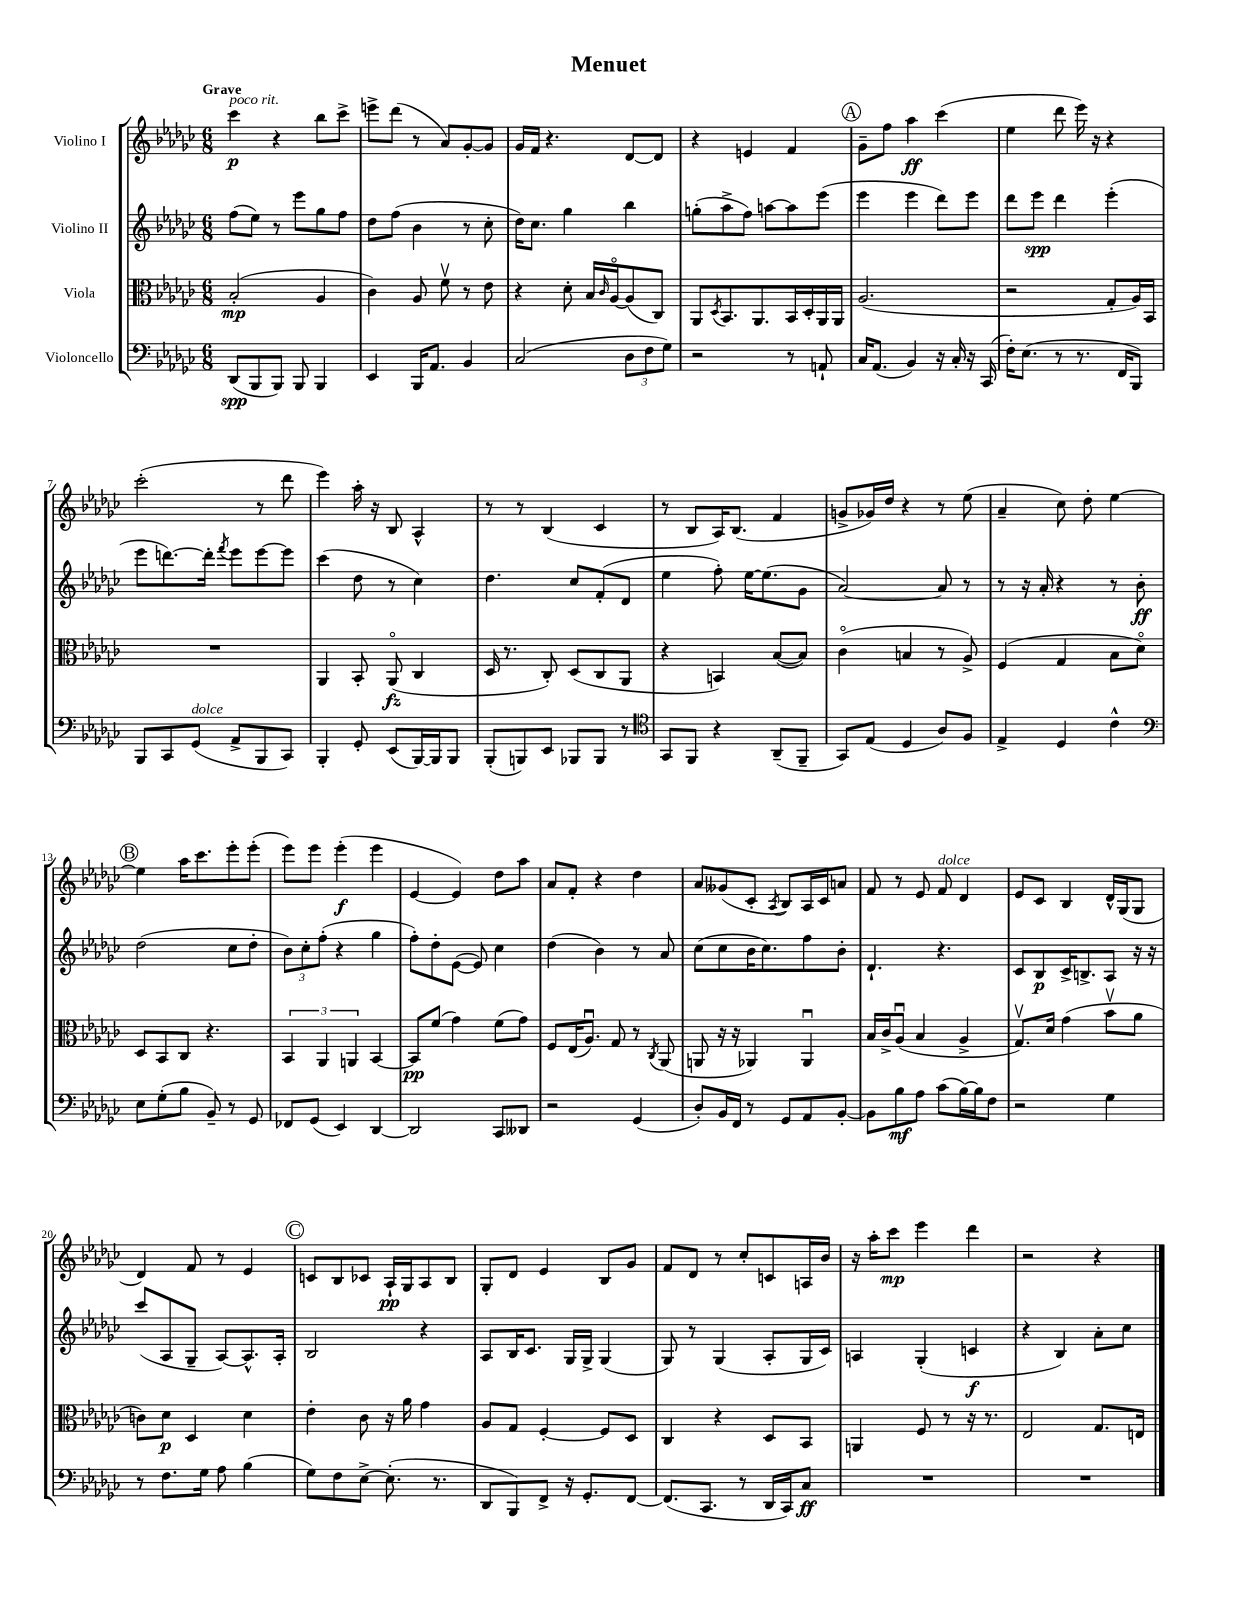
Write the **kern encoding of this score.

**kern	**dynam	**kern	**dynam	**kern	**dynam	**kern	**dynam
*part4	*part4	*part3	*part3	*part2	*part2	*part1	*part1
*staff4	*staff4	*staff3	*staff3	*staff2	*staff2	*staff1	*staff1
*I"Violoncello	*	*I"Viola	*	*I"Violino II	*	*I"Violino I	*
*clefF4	*	*clefC3	*	*clefG2	*	*clefG2	*
*k[b-e-a-d-g-c-]	*	*k[b-e-a-d-g-c-]	*	*k[b-e-a-d-g-c-]	*	*k[b-e-a-d-g-c-]	*
*M6/8	*	*M6/8	*	*M6/8	*	*M6/8	*
=1	=1	=1	=1	=1	=1	=1	=1
!	!	!	!	!	!	!LO:TX:a:B:t=Grave	!
!	!	!	!	!	!	!LO:TX:a:i:t=poco rit.	!
(8DD-/L	spp	(2B-'/	mp	(8ff\L	.	4ccc-\	p
8BBB-/	.	.	.	8ee-\J)	.	.	.
8BBB-/J)	.	.	.	8r	.	4r	.
8BBB-/	.	.	.	8eee-\L	.	.	.
4BBB-/	.	4A-/	.	8gg-\	.	8bb-\L	.
.	.	.	.	8ff\J	.	8ccc-^\J	.
=2	=2	=2	=2	=2	=2	=2	=2
4EE-/	.	4c-\)	.	8dd-\L	.	8eeen^\L	.
.	.	.	.	(8ff\J	.	(8ddd-\J	.
16BBB-/KL	.	8A-/	.	4b-\	.	8r	.
8.AA-/J	.	.	.	.	.	.	.
.	.	8fv\	.	.	.	8a-/L)	.
4BB-/	.	8r	.	8r	.	[8g-'/	.
.	.	8e-\	.	8cc-'\	.	8g-/J]	.
=3	=3	=3	=3	=3	=3	=3	=3
(2C-/	.	4r	.	16dd-\KL)	.	16g-/LL	.
.	.	.	.	8.cc-\J	.	16f/JJ	.
.	.	.	.	.	.	4.r	.
.	.	8d-'\	.	4gg-\	.	.	.
.	.	16B-/LL	.	.	.	.	.
.	.	16qqc-/	.	.	.	.	.
.	.	[16A-/J	.	.	.	.	.
12D-\L	.	(8A-/]	.	4bb-\	.	[8d-/L	.
12F\	.	.	.	.	.	.	.
.	.	8C-/J)	.	.	.	8d-/J]	.
12G-\J)	.	.	.	.	.	.	.
=4	=4	=4	=4	=4	=4	=4	=4
2r	.	8AA-/L	.	(8ggn'\L	.	4r	.
.	.	8qD-/	.	.	.	.	.
.	.	8.BB-/	.	8aa-^\	.	.	.
.	.	.	.	8ff\J)	.	4en/	.
.	.	8.AA-/	.	.	.	.	.
.	.	.	.	[8aan\L	.	.	.
8r	.	16BB-/L	.	8aa\]	.	4f/	.
.	.	16D-'/	.	.	.	.	.
8AAn`/	.	16AA-/	.	(8eee-\J	.	.	.
.	.	16AA-/JJ	.	.	.	.	.
!!LO:REH:place=s1:t=A
=5	=5	=5	=5	=5	=5	=5	=5
16C-/KL	.	(2.A-/	.	4eee-\	.	8g-~\L	.
(8.AA-/J	.	.	.	.	.	.	.
.	.	.	.	.	.	8ff\J	.
4BB-/)	.	.	.	4eee-\	.	4aa-\	ff
16r	.	.	.	8ddd-\L)	.	(4ccc-\	.
16C-'/	.	.	.	.	.	.	.
16r	.	.	.	8eee-\J	.	.	.
(16CC-/	.	.	.	.	.	.	.
=6	=6	=6	=6	=6	=6	=6	=6
16F'\KL)	.	2r	.	8ddd-\L	.	4ee-\	.
(8.E-\J	.	.	.	.	.	.	.
.	.	.	.	8eee-\J	spp	.	.
8r	.	.	.	4ddd-\	.	8ddd-\	.
8.r	.	.	.	.	.	16eee-\)	.
.	.	.	.	.	.	16r	.
.	.	8G-'/L	.	(4eee-'\	.	4r	.
16FF/KL	.	.	.	.	.	.	.
8BBB-/J)	.	16A-/L)	.	.	.	.	.
.	.	16BB-/JJ	.	.	.	.	.
!!LO:LB:g=z
=7	=7	=7	=7	=7	=7	=7	=7
8BBB-/L	.	2.r	.	8eee-\L	.	(2ccc-'\	.
8CC-/	.	.	.	[8.dddn\)	.	.	.
!LO:TX:a:i:t=dolce	!	!	!	!	!	!	!
(8GG-/J	.	.	.	.	.	.	.
.	.	.	.	16ddd'\Jk]	.	.	.
.	.	.	.	8qfff/	.	.	.
8AA-^/L	.	.	.	8eee-\L	.	.	.
8BBB-/	.	.	.	[8eee-\	.	8r	.
8CC-/J)	.	.	.	8eee-\J]	.	8ddd-\	.
=8	=8	=8	=8	=8	=8	=8	=8
4BBB-'/	.	4AA-/	.	(4ccc-\	.	4eee-\)	.
8GG-'/	.	8BB-'/	.	8dd-\	.	16aa-'\	.
.	.	.	.	.	.	16r	.
(8EE-/L	.	(8AA-/	fz	8r	.	8B-/	.
[16BBB-/L)	.	4C-/	.	4cc-\)	.	4A-^^/	.
16BBB-/J]	.	.	.	.	.	.	.
8BBB-/J	.	.	.	.	.	.	.
=9	=9	=9	=9	=9	=9	=9	=9
(8BBB-'/L	.	16D-/	.	4.dd-\	.	8r	.
.	.	8.r	.	.	.	.	.
8BBBn/)	.	.	.	.	.	8r	.
8EE-/J	.	8C-'/)	.	.	.	(4B-/	.
8BBB-X/L	.	(8D-/L	.	8cc-/L	.	.	.
8BBB-/J	.	8C-/	.	(8f'/	.	4c-/	.
8r	.	8AA-/J	.	8d-/J	.	.	.
=10	=10	=10	=10	=10	=10	=10	=10
*clefC4	*	*	*	*	*	*	*
8GG-/L	.	4r	.	4ee-\	.	8r	.
8FF/J	.	.	.	.	.	8B-/L	.
4r	.	4BBn/)	.	8ff'\)	.	16A-/K)	.
.	.	.	.	.	.	(8.B-/J	.
.	.	.	.	[16ee-\KL	.	.	.
.	.	.	.	(8.ee-\]	.	.	.
(8AA-~/L	.	([8B-/L	.	.	.	4f/	.
8FF~/J	.	8B-/J])	.	8g-\J	.	.	.
=11	=11	=11	=11	=11	=11	=11	=11
8GG-/L)	.	(4c-\	.	[2a-/)	.	8gn^/L	.
(8E-/J	.	.	.	.	.	16g-X/L)	.
.	.	.	.	.	.	16dd-/JJ	.
4D-/	.	4Bn/	.	.	.	4r	.
8A-/L)	.	8r	.	8a-/]	.	8r	.
8F/J	.	8A-^/)	.	8r	.	(8ee-\	.
=12	=12	=12	=12	=12	=12	=12	=12
4E-^/	.	(4F/	.	8r	.	4a-~/	.
.	.	.	.	16r	.	.	.
.	.	.	.	16a-'/	.	.	.
4D-/	.	4G-/	.	4r	.	8cc-\)	.
.	.	.	.	.	.	8dd-'\	.
4c-^^\	.	8B-\L	.	8r	.	[4ee-\	.
.	.	8d-\J)	.	8b-'\	ff	.	.
!!LO:LB:g=z
!!LO:REH:place=s1:t=B
=13	=13	=13	=13	=13	=13	=13	=13
*clefF4	*	*	*	*	*	*	*
8E-\L	.	8D-/L	.	(2dd-\	.	4ee-\]	.
(8G-'\	.	8BB-/	.	.	.	.	.
8B-\J	.	8C-/J	.	.	.	16aa-\KL	.
.	.	.	.	.	.	8.ccc-\	.
8BB-~/)	.	4.r	.	.	.	.	.
8r	.	.	.	8cc-\L	.	8eee-'\	.
8GG-/	.	.	.	8dd-'\J	.	(8eee-'\J	.
=14	=14	=14	=14	=14	=14	=14	=14
8FF-X/L	.	6BB-/	.	12b-\L)	.	8eee-\L)	.
.	.	.	.	12cc-'\	.	.	.
(8GG-/J	.	.	.	.	.	8eee-\J	.
.	.	6AA-/	.	(12ff'\J	.	.	.
4EE-/)	.	.	.	4r	.	(4eee-'\	f
.	.	6AAn/	.	.	.	.	.
[4DD-/	.	[4BB-/	.	4gg-\	.	4eee-\	.
=15	=15	=15	=15	=15	=15	=15	=15
2DD-/]	.	8BB-/L]	pp	8ff'\L)	.	[4e-/	.
.	.	(8f/J	.	8dd-'\	.	.	.
.	.	4g-\)	.	([8e-\J	.	4e-/])	.
.	.	.	.	8e-/])	.	.	.
8CC-/L	.	(8f\L	.	4cc-\	.	8dd-\L	.
8DD--X/J	.	8g-\J)	.	.	.	8aa-\J	.
=16	=16	=16	=16	=16	=16	=16	=16
2r	.	8F/L	.	(4dd-\	.	8a-/L	.
.	.	(16E-/K	.	.	.	8f'/J	.
.	.	8.A-u/J)	.	.	.	.	.
.	.	.	.	4b-\)	.	4r	.
.	.	8G-/	.	.	.	.	.
(4GG-/	.	8r	.	8r	.	4dd-\	.
.	.	8qC-/	.	.	.	.	.
.	.	(8AA-/	.	8a-/	.	.	.
=17	=17	=17	=17	=17	=17	=17	=17
8D-'/L)	.	8AAn/	.	(8cc-\L	.	8a-/L	.
16BB-/L	.	16r	.	8cc-\	.	(8g--X/	.
16FF/JJ	.	16r	.	.	.	.	.
8r	.	4AA-X/)	.	16b-\K	.	8c-'/J	.
.	.	.	.	8.cc-\)	.	.	.
.	.	.	.	.	.	8qA-/	.
8GG-/L	.	.	.	.	.	8B-/L)	.
8AA-/	.	4AA-u/	.	8ff\	.	16A-/L	.
.	.	.	.	.	.	16c-/J	.
[8BB-'/J	.	.	.	8b-'\J	.	8an/J	.
=18	=18	=18	=18	=18	=18	=18	=18
8BB-\L]	.	16B-/LL	.	4.d-`/	.	8f/	.
.	.	16c-^/J	.	.	.	.	.
8B-\	mf	(8A-u/J	.	.	.	8r	.
8A-\J	.	4B-/	.	.	.	8e-/	.
!	!	!	!	!	!	!LO:TX:a:i:t=dolce	!
(8c-\L	.	.	.	4.r	.	8f/	.
[16B-\L)	.	4A-^/	.	.	.	4d-/	.
16B-\J]	.	.	.	.	.	.	.
8F\J	.	.	.	.	.	.	.
=19	=19	=19	=19	=19	=19	=19	=19
2r	.	8.G-v/L)	.	8c-/L	.	8e-/L	.
.	.	.	.	8B-/	p	8c-/J	.
.	.	16d-/Jk	.	.	.	.	.
.	.	(4g-\	.	16c-^/K	.	4B-/	.
.	.	.	.	8.Bn^/	.	.	.
4G-\	.	8b-v\L	.	8A-/J	.	16d-^^/LL	.
.	.	.	.	.	.	(16G-/J	.
.	.	8a-\J	.	16r	.	8G-/J	.
.	.	.	.	16r	.	.	.
!!LO:LB:g=z
=20	=20	=20	=20	=20	=20	=20	=20
8r	.	8cn\L)	.	(8ccc-/L	.	4d-/)	.
8.F\L	.	8d-\J	p	8A-/	.	.	.
.	.	4D-/	.	8G-~/J	.	8f/	.
16G-\Jk	.	.	.	.	.	.	.
8A-\	.	.	.	[8A-/L)	.	8r	.
(4B-\	.	4d-\	.	8.A-^^/]	.	4e-/	.
.	.	.	.	16A-'/Jk	.	.	.
!!LO:REH:place=s1:t=C
=21	=21	=21	=21	=21	=21	=21	=21
8G-\L)	.	4e-'\	.	2B-/	.	8cn/L	.
8F\	.	.	.	.	.	8B-/	.
[8E-^\J	.	8c-\	.	.	.	8c-X/J	.
(8.E-'\]	.	16r	.	.	.	16A-`/LL	pp
.	.	16a-\	.	.	.	16G-/J	.
.	.	4g-\	.	4r	.	8A-/	.
8.r	.	.	.	.	.	.	.
.	.	.	.	.	.	8B-/J	.
=22	=22	=22	=22	=22	=22	=22	=22
8DD-/L	.	8A-/L	.	8A-/L	.	8G-'/L	.
8BBB-/)	.	8G-/J	.	16B-/K	.	8d-/J	.
.	.	.	.	8.c-/J	.	.	.
8FF^/J	.	[4F'/	.	.	.	4e-/	.
16r	.	.	.	16G-/LL	.	.	.
8.GG-'/L	.	.	.	16G-^/JJ	.	.	.
.	.	8F/L]	.	(4G-/	.	8B-/L	.
[8FF/J	.	8D-/J	.	.	.	8g-/J	.
=23	=23	=23	=23	=23	=23	=23	=23
(8.FF/L]	.	4C-/	.	8G-/)	.	8f/L	.
.	.	.	.	8r	.	8d-/J	.
8.CC-/J	.	.	.	.	.	.	.
.	.	4r	.	(4G-/	.	8r	.
8r	.	.	.	.	.	8cc-'/L	.
16DD-/LL	.	8D-/L	.	8A-'/L	.	8cn/	.
16CC-/J)	.	.	.	.	.	.	.
8C-/J	ff	8BB-/J	.	16G-/L	.	16An/L	.
.	.	.	.	16c-/JJ)	.	16b-/JJ	.
=24	=24	=24	=24	=24	=24	=24	=24
2.r	.	4AAn/	.	4An/	.	16r	.
.	.	.	.	.	.	16aa-'\KL	.
.	.	.	.	.	.	8ccc-\J	mp
.	.	8F/	.	(4G-'/	.	4eee-\	.
.	.	8r	.	.	.	.	.
.	.	16r	.	4cn/	f	4ddd-\	.
.	.	8.r	.	.	.	.	.
=25	=25	=25	=25	=25	=25	=25	=25
2.r	.	2E-/	.	4r	.	2r	.
.	.	.	.	4B-/)	.	.	.
.	.	8.G-/L	.	8a-'\L	.	4r	.
.	.	.	.	8cc-\J	.	.	.
.	.	16En/Jk	.	.	.	.	.
==	==	==	==	==	==	==	==
*-	*-	*-	*-	*-	*-	*-	*-
